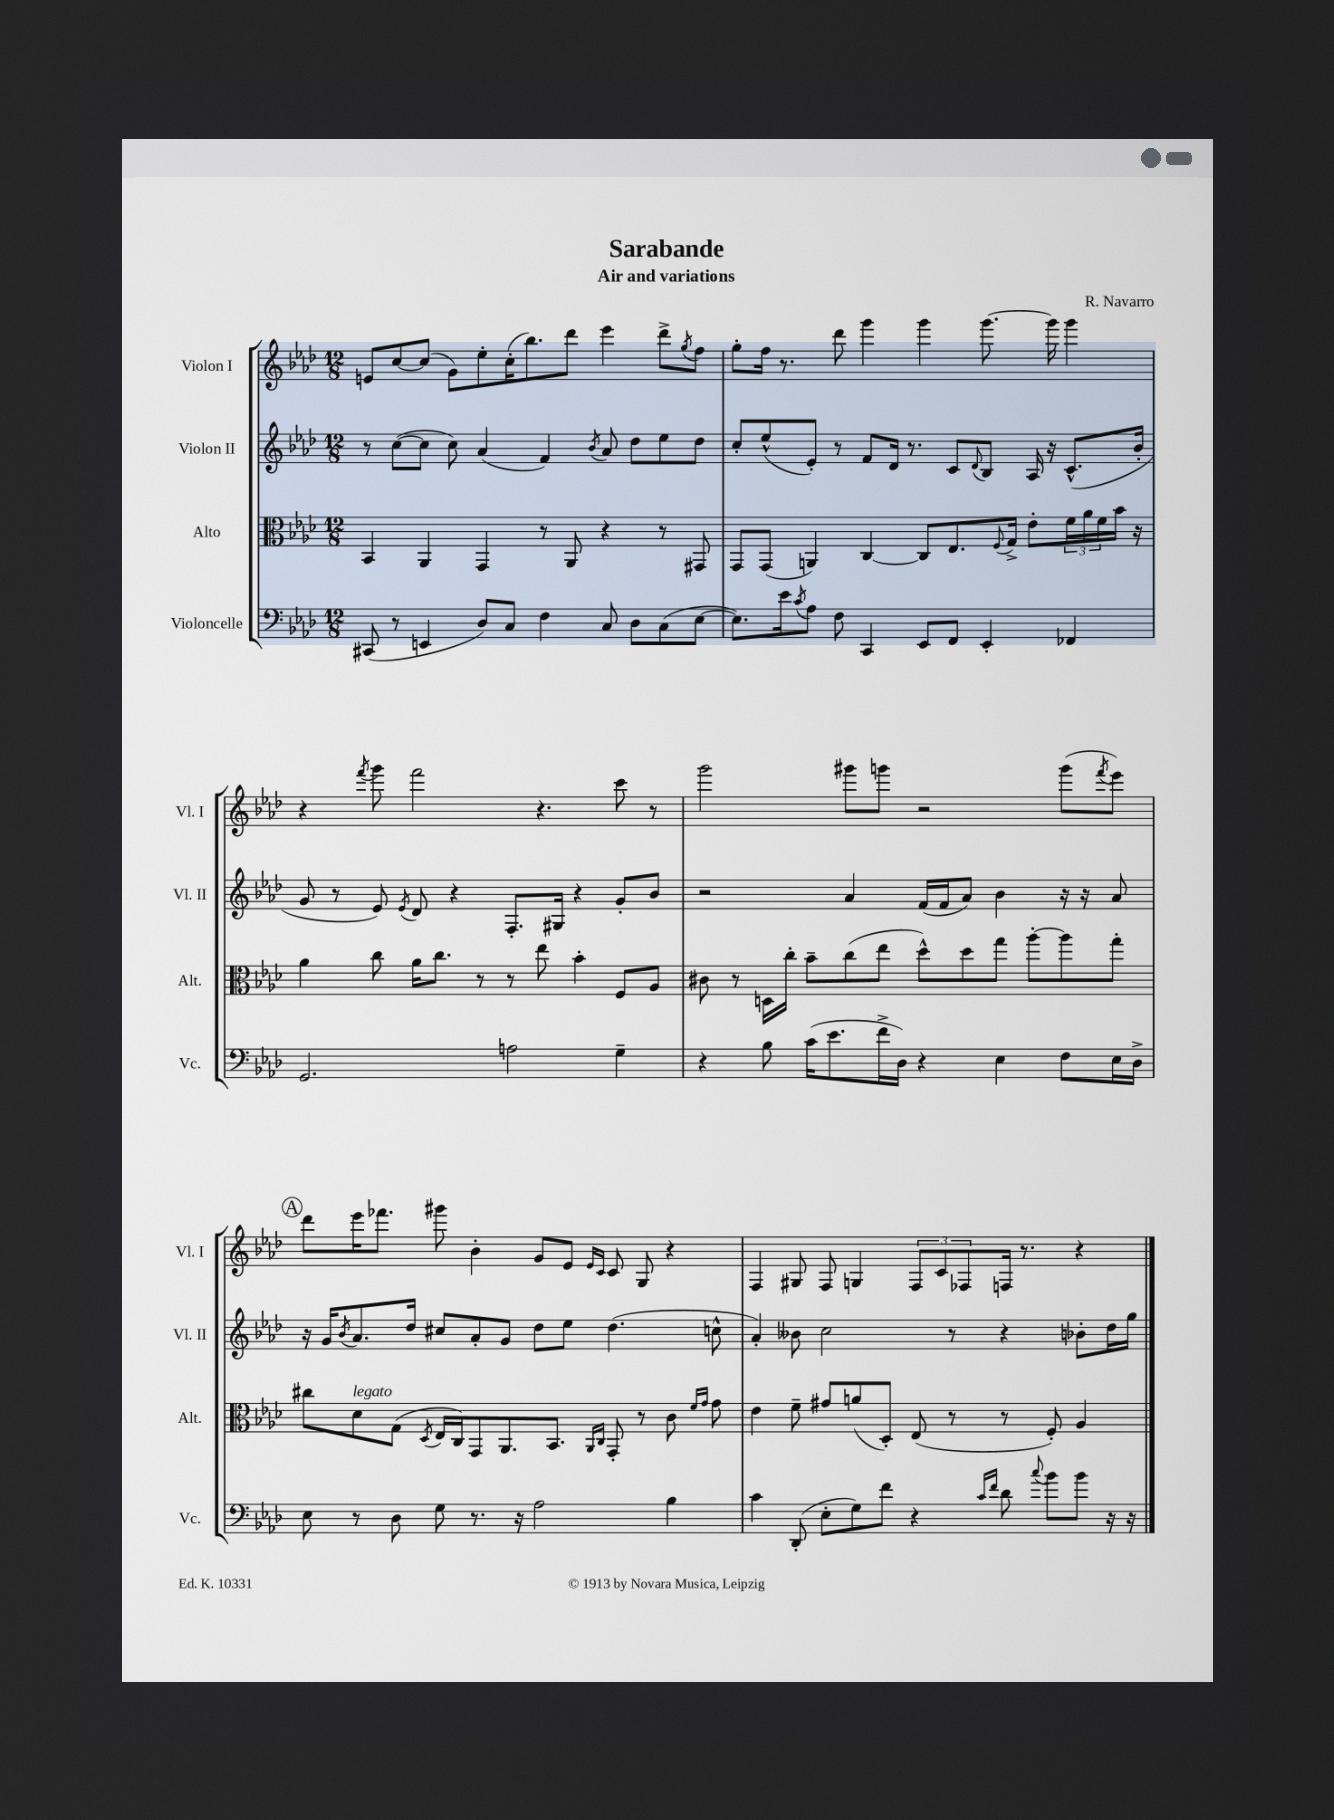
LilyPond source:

\header { title = "Sarabande" composer = "R. Navarro" subtitle = "Air and variations" }
<<
\new StaffGroup <<
\new Staff = "s0" \with { instrumentName = "Violon I" shortInstrumentName = "Vl. I" } {
    \clef treble \key aes \major \numericTimeSignature \time 12/8
    e'8 c''8~ c''8( g'8) ees''8-. c''16-.( bes''8.) des'''8 ees'''4 des'''8-> \acciaccatura { g''8 } f''8 |
    g''8-. f''16 r8. des'''8 g'''4 g'''4 g'''8.~ g'''16 g'''4 |
    r4 \acciaccatura { f'''8 } g'''8 f'''2 r4. c'''8 r8 |
    g'''2 gis'''8 g'''8 r2 g'''8( \acciaccatura { f'''8 } ees'''8) |
    \mark \markup { \circle "A" } des'''8 ees'''16 fes'''8. gis'''8 bes'4-. g'8 ees'8 \grace { ees'16 c'16 } c'8 g8 r4 |
    f4 gis8 f8 g4 \tuplet 3/2 { f8 c'8 fes8 } f16 r8. r4 \bar "|." |
}
\new Staff = "s1" \with { instrumentName = "Violon II" shortInstrumentName = "Vl. II" } {
    \clef treble \key aes \major \numericTimeSignature \time 12/8
    r8 c''8~( c''8 c''8) aes'4( f'4) \acciaccatura { bes'8 } aes'8 des''8 ees''8 des''8 |
    c''8-. ees''8-^( ees'8-.) r8 f'8 des'16 r8. c'8 \appoggiatura { des'8 } bes8 aes16 r16 c'8.-^( bes'16-. |
    g'8 r8 ees'8) \acciaccatura { ees'8 } des'8 r4 f8.-. gis16 r4 g'8-. bes'8 |
    r2 aes'4 f'16( f'16 aes'8) bes'4 r16 r16 aes'8 |
    \mark \markup { \circle "A" } r16 g'16 \acciaccatura { bes'8 } aes'8. des''16 cis''8 aes'8-. g'8 des''8 ees''8 des''4.( c''8-^ |
    aes'4-.) beses'8 c''2 r8 r4 bes'8-. des''16 g''16 \bar "|." |
}
\new Staff = "s2" \with { instrumentName = "Alto" shortInstrumentName = "Alt." } {
    \clef alto \key aes \major \numericTimeSignature \time 12/8
    bes,4 aes,4 g,4 r8 aes,8 r4 r8 gis,8 |
    g,8 g,8( a,4) c4~ c8 ees8. \appoggiatura { f8 } g16-> ees'8-. \tuplet 3/2 { f'16 aes'16 f'16 } bes'16 r16 |
    aes'4 c''8 aes'16 c''8. r8 r8 ees''8 bes'4-. f8 aes8 |
    cis'8 r8 d16 c''16-. bes'8-- c''8( ees''8 des''8-^) des''8 g''8 aes''8~-. aes''8 g''8-. |
    \mark \markup { \circle "A" } cis''8 des'8^\markup { \italic "legato" } g8( \acciaccatura { des8 } ees16 c16) g,8 aes,8. bes,8. \grace { aes,16 c16 } g,8-. r8 c'8 \grace { f'16 g'16 } g'8 |
    ees'4 f'8-- gis'8 a'8( des8-.) ees8( r8 r8 f8-.) aes4 \bar "|." |
}
\new Staff = "s3" \with { instrumentName = "Violoncelle" shortInstrumentName = "Vc." } {
    \clef bass \key aes \major \numericTimeSignature \time 12/8
    cis,8( r8 e,4 des8) c8 f4 c8 des8 c8( ees8~ |
    ees8.) ees'16 \acciaccatura { c'8 } aes8 f8 c,4 ees,8 f,8 ees,4-. fes,4 |
    g,2. a2 g4-- |
    r4 bes8 c'16( ees'8. f'16-> des16) r4 ees4 f8 ees16 des16-> |
    \mark \markup { \circle "A" } ees8 r8 des8 g8 r8. r16 aes2 bes4 |
    c'4 des,8-.( ees8-. g8) f'8 r4 \grace { c'16 f'16 } des'8 \appoggiatura { c''8 } bes'8 bes'8 r16 r16 \bar "|." |
}
>>
>>
\layout { \context { \Score \remove "Bar_number_engraver" } }
